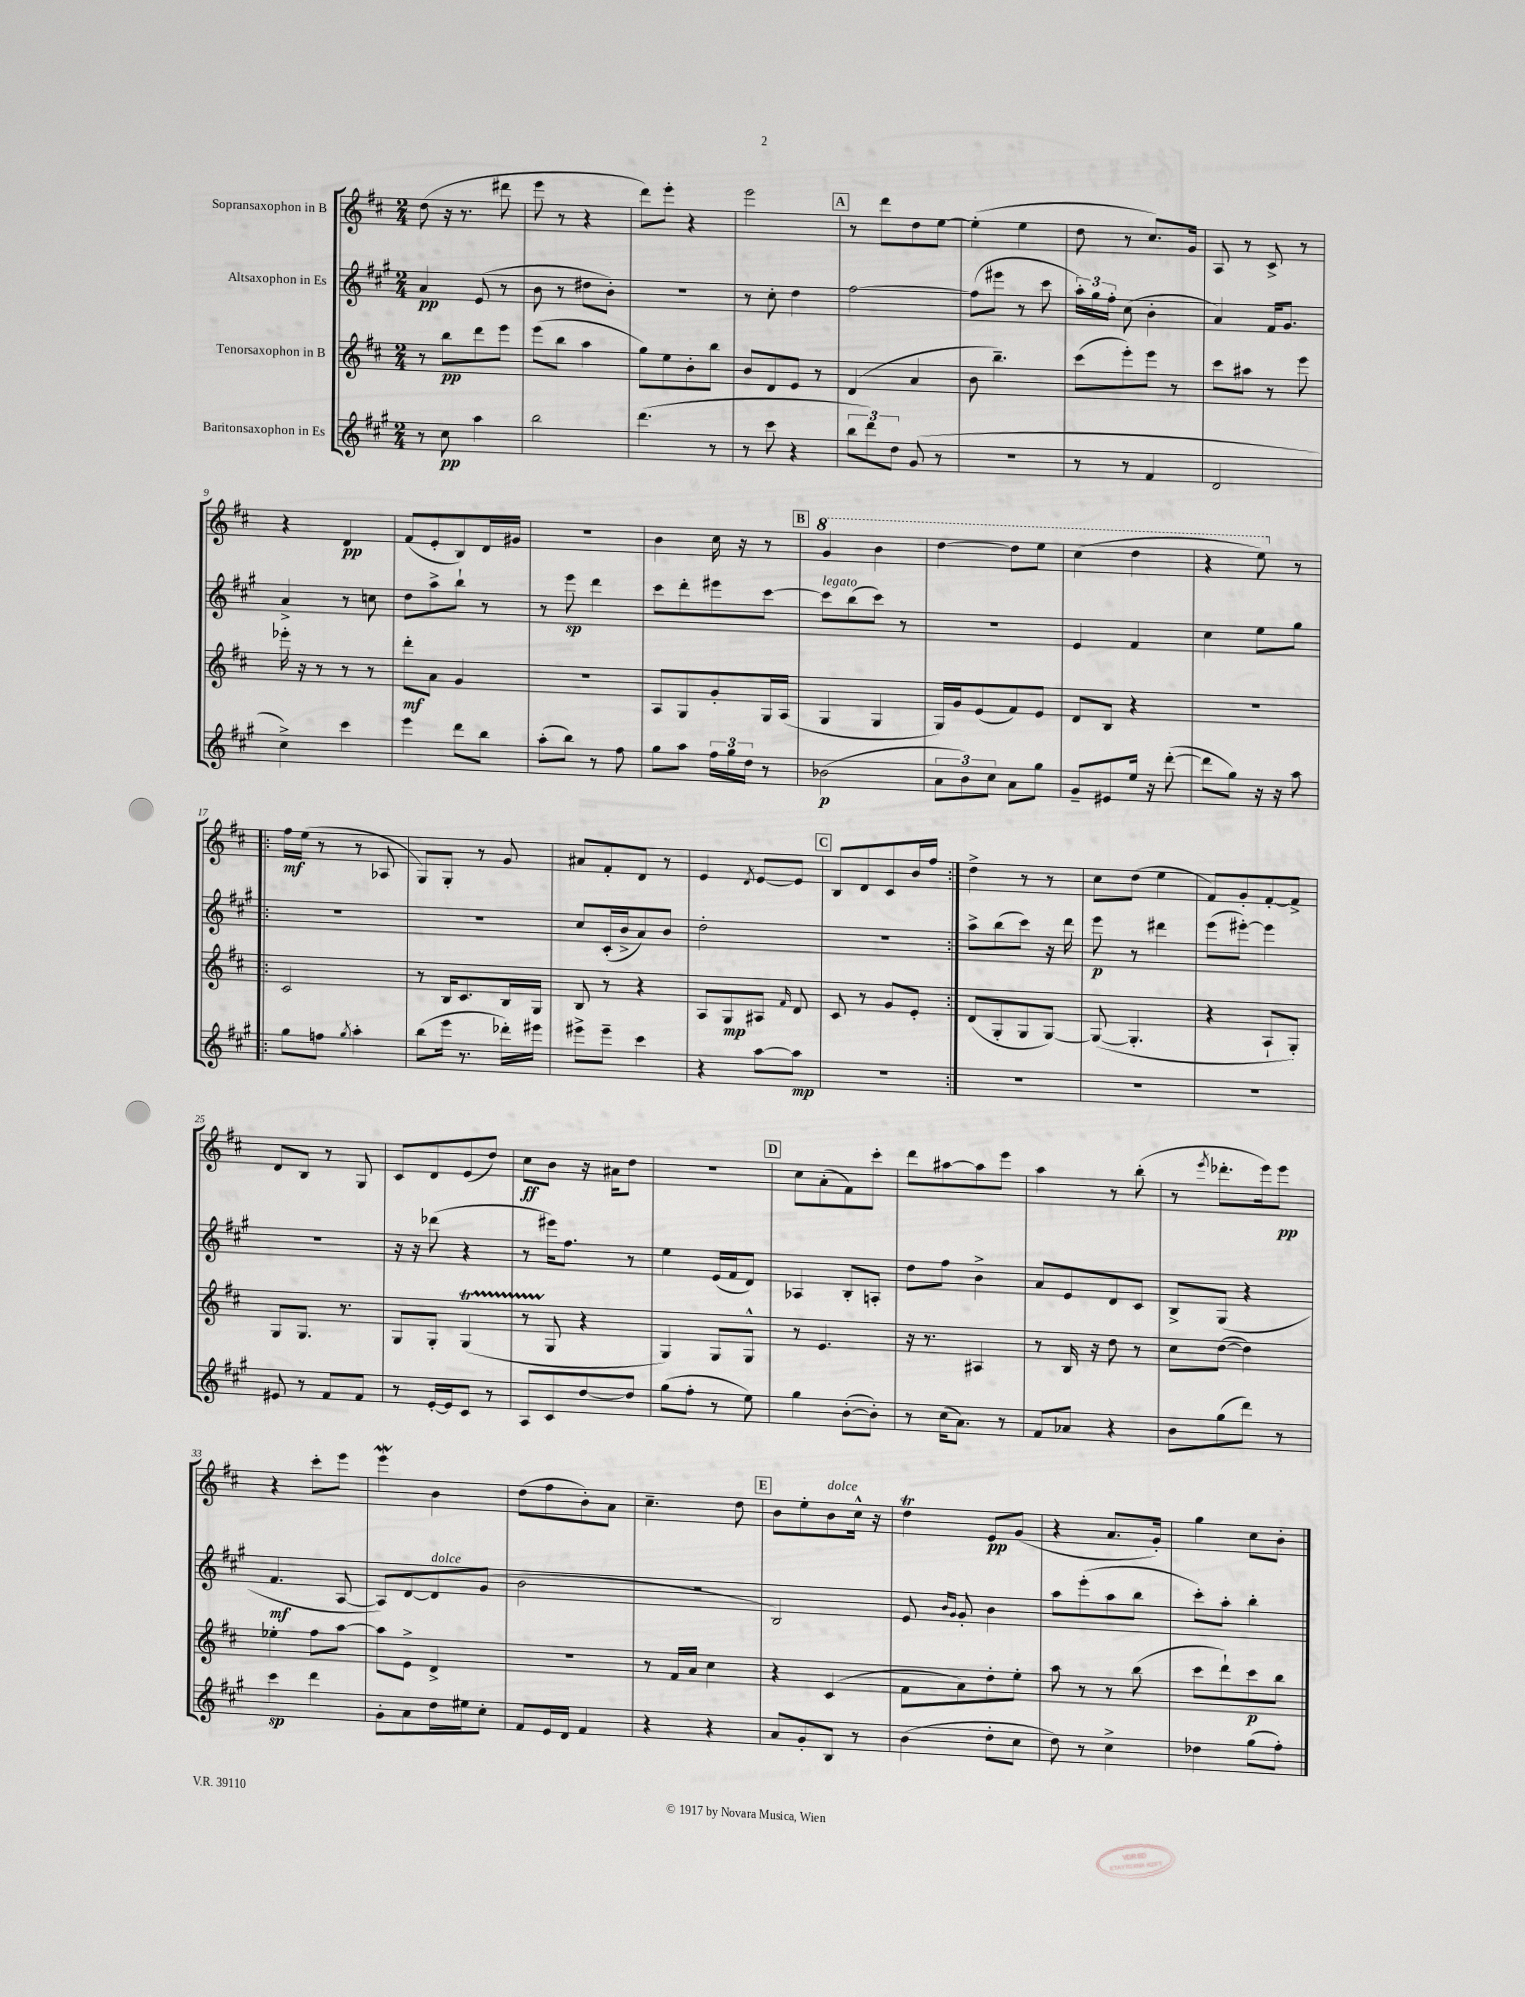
<<
\new StaffGroup <<
\new Staff = "s0" \with { instrumentName = "Sopransaxophon in B" } {
    \clef treble \key d \major \numericTimeSignature \time 2/4
    \autoBeamOff d''8( r16 r8. dis'''8 |
    e'''8 r8 r4 |
    d'''8[) e'''8]-. r4 |
    e'''2 |
    \mark \markup { \box "A" } r8 d'''8[ d''8 e''8]~ |
    e''4-.( e''4 |
    d''8 r8 cis''8.[) g'16] |
    a8 r8 cis'8-> r8 |
    r4 d'4\pp |
    fis'8[( e'8-. b8) d'16 gis'16] |
    R2 |
    b'4 cis''16 r16 r8 |
    \mark \markup { \box "B" } \ottava #1 g''4 b''4 |
    d'''4~ d'''8[ e'''8] |
    cis'''4( d'''4 |
    r4 e'''8) \ottava #0 r8 |
    \repeat volta 2 { fis''16[\mf e''16]( r8 r8 aes8 |
    g8[) g8]-. r8 g'8 |
    ais'8[ fis'8-. d'8] r8 |
    e'4 \acciaccatura { d'8 } e'8[~ e'8] |
    \mark \markup { \box "C" } b8[ d'8 cis'8 b'16 fis''16] | }
    d''4-> r8 r8 |
    cis''8[ d''8]( e''4 |
    fis'8[) g'8-. fis'8~-. fis'8]-> |
    d'8[ b8] r8 g8 |
    cis'8[ d'8 e'8( d''8]) |
    cis''8[\ff b'8] r16 ais'16[ d''8] |
    R2 |
    \mark \markup { \box "D" } cis''8[ a'8-.( fis'8) cis'''8]-. |
    d'''8[ ais''8~ ais''8 e'''8] |
    a''4 r8 b''8-.( |
    r8 \acciaccatura { e'''8 } des'''8.[-. e'''16) e'''8]\pp |
    r4 cis'''8[-. e'''8] |
    e'''4\mordent b'4 |
    d''8[( fis''8 b'8-.) a'8] |
    cis''4.-- d''8 |
    \mark \markup { \box "E" } b'8[ e''8-. b'8^\markup { \italic "dolce" } cis''16]-^ r16 |
    d''4\trill e'8[\pp g'8]( |
    r4 a'8.[ g'16]-.) |
    g''4 cis''8[ b'8]-. \bar "|." |
}
\new Staff = "s1" \with { instrumentName = "Altsaxophon in Es" } {
    \clef treble \key a \major \numericTimeSignature \time 2/4
    \autoBeamOff a'4\pp e'8( r8 |
    b'8 r8 dis''8[ b'8]-.) |
    R2 |
    r8 cis''8-. d''4 |
    \mark \markup { \box "A" } fis''2~ |
    fis''8[( eis'''8] r8 cis'''8 |
    \tuplet 3/2 { a''16[-.) gis''16 fis''16]-. } cis''8( b'4-. |
    a'4) fis'16[ gis'8.] |
    a'4-> r8 c''8 |
    d''8[ a''8-> b''8]-! r8 |
    r8 e'''8\sp d'''4 |
    cis'''8[ d'''8-. eis'''8 cis'''8]~ |
    \mark \markup { \box "B" } cis'''8[^\markup { \italic "legato" } b''8( cis'''8]) r8 |
    R2 |
    e'4 fis'4 |
    cis''4 e''8[ gis''8] |
    \repeat volta 2 { R2 |
    R2 |
    cis''8[ cis'16-.( b'16-> a'8) b'8] |
    d''2-. |
    \mark \markup { \box "C" } R2 | }
    a''8[-> b''8( cis'''8]) r16 d'''16 |
    e'''8\p r8 dis'''4 |
    e'''8[( eis'''8]~-.) eis'''4 |
    R2 |
    r16 r16 des'''8( r4 |
    r8 eis'''16[) fis''8.] r8 |
    e''4 e'16[( fis'16 d'8]) |
    \mark \markup { \box "D" } aes4 b8[-. a8]-. |
    d''8[ fis''8] b'4-> |
    a'8[ e'8 d'8 cis'8] |
    b8[-> gis8]( r4 |
    fis'4.\mf a8~ |
    a8[) d'8~ d'8^\markup { \italic "dolce" } gis'8]( |
    b'2 |
    R2 |
    \mark \markup { \box "E" } b2) |
    e'8 \grace { b'16[ gis'16] } gis'8-. b'4 |
    a''8[ e'''8-.( a''8 b''8] |
    cis'''8[-.) a''8]-. b''4-. \bar "|." |
}
\new Staff = "s2" \with { instrumentName = "Tenorsaxophon in B" } {
    \clef treble \key d \major \numericTimeSignature \time 2/4
    \autoBeamOff r8 b''8[\pp d'''8 e'''8] |
    e'''8[( b''8] a''4 |
    g''8[) e''8 b'8-. b''8] |
    b'8[ d'8 e'8] r8 |
    \mark \markup { \box "A" } d'4( a'4 |
    b'8 b''4.--) |
    cis'''8[( e'''8-.) e'''8] r8 |
    cis'''8[ ais''8] r8 e'''8 |
    ees'''16-. r16 r8 r8 r8 |
    d'''8[-.\mf a'8] g'4 |
    R2 |
    a8[ g8 g'8-. g16 a16]( |
    \mark \markup { \box "B" } g4 g4 |
    g16[) g'16 e'8( fis'8) e'8] |
    d'8[ b8] r4 |
    R2 |
    \repeat volta 2 { cis'2 |
    r8 b16[ cis'8. b16 g16] |
    b8 r8 r4 |
    a8[ g8\mp ais8] \grace { fis'16 } d'8 |
    \mark \markup { \box "C" } cis'8 r8 g'8[ e'8]-. | }
    d'8[( g8-. g8 g8]~) |
    g8~( g4.-. |
    r4 a8[-! g8]-.) |
    g8[ g8.] r8. |
    g8[ g8]-. g4\startTrillSpan( |
    r8 g8\stopTrillSpan r4 |
    g4) g8[ g8]-^ |
    \mark \markup { \box "D" } r8 e'4. |
    r16 r8. ais4 |
    r8 b16 r16 d''8 r8 |
    cis''8[ d''8]~( d''4) |
    ees''4-. fis''8[ a''8]~ |
    a''8[ e'8]-> d'4-> |
    r2 |
    r8 fis'16[ a'16] cis''4 |
    \mark \markup { \box "E" } r4 cis'4( |
    fis'8[ a'8) d''8-. e''8]-. |
    a''8 r8 r8 b''8( |
    cis'''8[ d'''8-!) cis'''8\p b''8] \bar "|." |
}
\new Staff = "s3" \with { instrumentName = "Baritonsaxophon in Es" } {
    \clef treble \key a \major \numericTimeSignature \time 2/4
    \autoBeamOff r8 cis''8\pp a''4 |
    b''2 |
    d'''4.( r8 |
    r8 cis'''8 r4 |
    \mark \markup { \box "A" } \tuplet 3/2 { b''8[ d'''8) d''8] } gis'8( r8 |
    r2 |
    r8 r8 fis'4 |
    d'2 |
    cis''4->) cis'''4 |
    e'''4 d'''8[ b''8] |
    a''8[-.( b''8]) r8 fis''8 |
    gis''8[ a''8] \tuplet 3/2 { fis''16[ gis''16 d''16] } r8 |
    \mark \markup { \box "B" } bes'2\p( |
    \tuplet 3/2 { a'8[ b'8) cis''8] } a'8[ gis''8] |
    gis'8[-- eis'8 e''16] r16 d'''8~-.( |
    d'''8[ gis''8]) r16 r16 a''8 |
    \repeat volta 2 { gis''8[ f''8] \acciaccatura { gis''8 } a''4-. |
    b''8[( e'''16] r8. des'''16[-.) eis'''16] |
    eis'''8[-> eis'''8]-- cis'''4 |
    r4 a''8[~ a''8]\mp |
    \mark \markup { \box "C" } R2 | }
    R2 |
    R2 |
    R2 |
    eis'8 r8 fis'8[ fis'8] |
    r8 e'16[~-. e'16 cis'8] r8 |
    a8[ cis'8 d''8~ d''8] |
    gis''8[( fis''8]-. r8 e''8) |
    \mark \markup { \box "D" } gis''4 b'8[~-.( b'8]-.) |
    r8 cis''16[( a'8.]) r8 |
    fis'8[ aes'8] r4 |
    b'8[ gis''8( d'''8]) r8 |
    cis'''4\sp d'''4 |
    gis'8[-. a'8 d''16 eis''16 cis''8]-. |
    fis'8[ e'16 d'16] fis'4 |
    r4 r4 |
    \mark \markup { \box "E" } a'8[ gis'8-. b8] r8 |
    b'4( d''8[-. cis''8] |
    d''8) r8 cis''4-> |
    des''4 gis''8[( fis''8]-.) \bar "|." |
}
>>
>>
